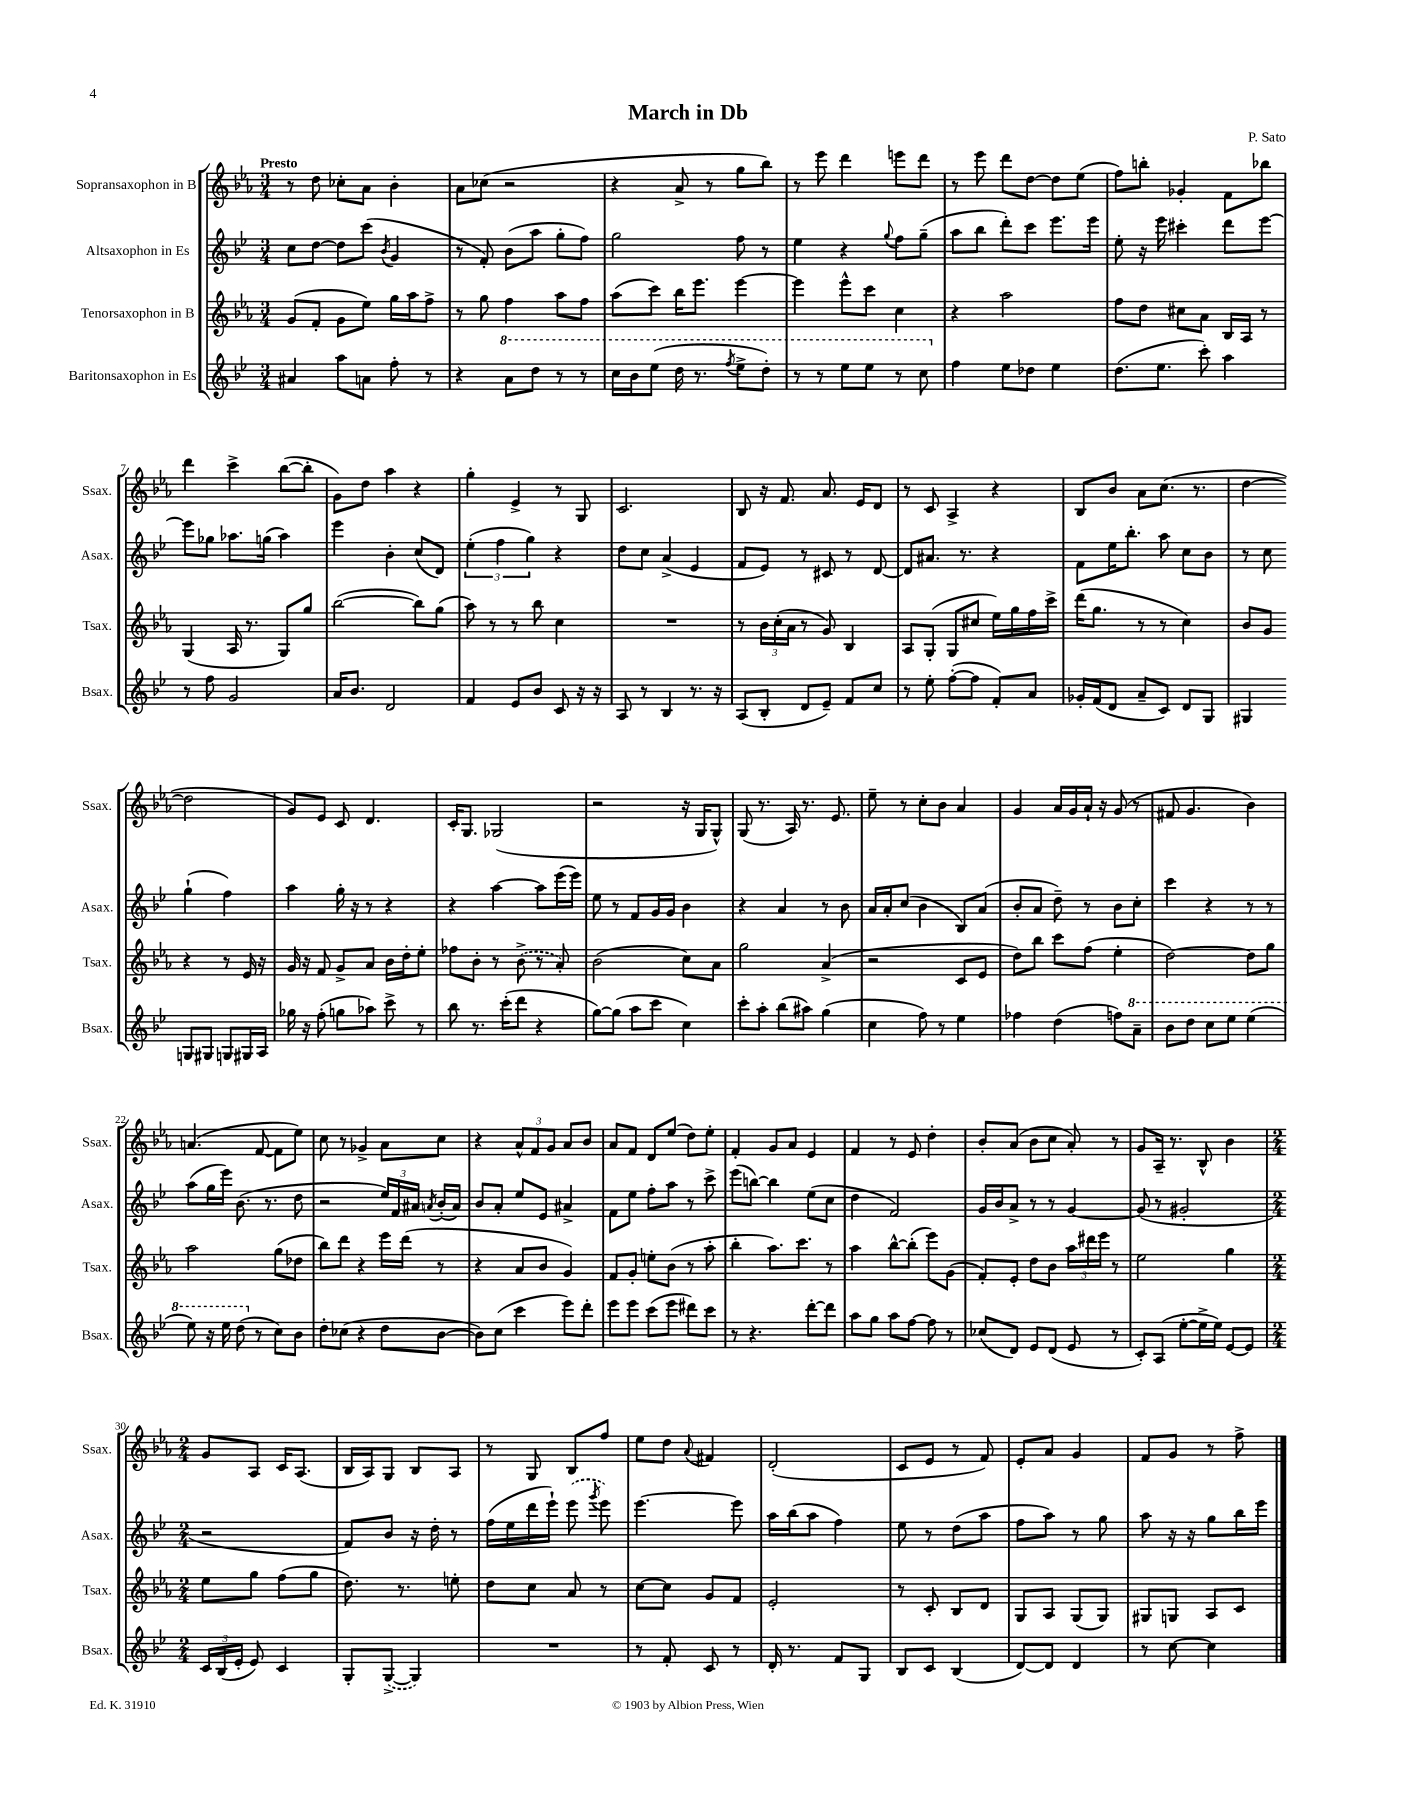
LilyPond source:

\header { title = "March in Db" composer = "P. Sato" }
<<
\new StaffGroup <<
\new Staff = "s0" \with { instrumentName = "Sopransaxophon in B" shortInstrumentName = "Ssax." } {
    \clef treble \key ees \major \numericTimeSignature \time 3/4 \tempo "Presto"
    \autoBeamOff r8 d''8 ces''8[-. aes'8] bes'4-. |
    aes'8[ ces''8]( r2 |
    r4 aes'8-> r8 g''8[ bes''8]) |
    r8 ees'''8 d'''4 e'''8[ d'''8] |
    r8 ees'''8 d'''8[ d''8]~ d''8[ ees''8]( |
    f''8[) b''8]-. ges'4-. f'8[ bes''8] |
    d'''4 c'''4-> bes''8[~( bes''8]-. |
    g'8[) d''8] aes''4 r4 |
    g''4-. ees'4-> r8 g8 |
    c'2. |
    bes8 r16 f'8. aes'8. ees'16[ d'8] |
    r8 c'8 aes4-> r4 |
    bes8[ bes'8] aes'8[ c''8.]( r8. |
    d''4~ d''2 |
    g'8[) ees'8] c'8 d'4. |
    c'16[-. g8.] ges2( |
    r2 r16 g16[ g8]-^) |
    g8( r8. aes16) r8. ees'8. |
    ees''8-- r8 c''8[-. bes'8] aes'4 |
    g'4 aes'16[ g'16 aes'16]-! r16 g'8( r8 |
    fis'8 g'4. bes'4) |
    a'4.( f'8~ f'8[ ees''8]) |
    c''8 r8 ges'4-> aes'8[ c''8] |
    r4 \tuplet 3/2 { aes'8[-^ f'8 g'8] } aes'8[ bes'8] |
    aes'8[ f'8] d'8[ ees''8]( d''8[) ees''8]-. |
    f'4-. g'8[ aes'8] ees'4 |
    f'4 r8 ees'8 d''4-. |
    bes'8[-. aes'8]( bes'8[ c''8] aes'8-.) r8 |
    g'8[ aes16]-- r8. bes8-^ bes'4 |
    \numericTimeSignature \time 2/4 g'8[ aes8] c'16[ aes8.]( |
    bes16[ aes16) g8] bes8[ aes8] |
    r8 g8 bes8[ f''8] |
    ees''8[ d''8] \appoggiatura { aes'8 } fis'4 |
    d'2-.( |
    c'8[ ees'8] r8 f'8) |
    ees'8[-. aes'8] g'4 |
    f'8[ g'8] r8 f''8-> \bar "|." |
}
\new Staff = "s1" \with { instrumentName = "Altsaxophon in Es" shortInstrumentName = "Asax." } {
    \clef treble \key bes \major \numericTimeSignature \time 3/4
    \autoBeamOff c''8[ d''8]~ d''8[ c'''8]( \acciaccatura { bes'8 } g'4 |
    r8 f'8-.) bes'8[( a''8] g''8[-. f''8]) |
    g''2 f''8 r8 |
    ees''4 r4 \appoggiatura { g''8 } f''8[ g''8]--( |
    a''8[ bes''8] d'''8[-.) c'''8] ees'''8.[ ees'''16] |
    ees''8-. r16 ees'''16 cis'''4-. d'''8[ ees'''8]~ |
    ees'''8[ ges''8] aes''8.[ g''16]( aes''4) |
    ees'''4 bes'4-. c''8[( d'8]) |
    \tuplet 3/2 { ees''4-.( f''4 g''4) } r4 |
    d''8[ c''8] a'4->( ees'4 |
    f'8[ ees'8]) r8 cis'8 r8 d'8~ |
    d'8[ ais'8.] r8. r4 |
    f'8[ ees''16 bes''8.]-. a''8 c''8[ bes'8] |
    r8 c''8 g''4-!( f''4) |
    a''4 g''16-. r16 r8 r4 |
    r4 a''4~ a''8[ ees'''16( ees'''16]) |
    ees''8 r8 f'8[ g'16 g'16] bes'4 |
    r4 a'4 r8 bes'8 |
    a'16[ a'16-. c''8]( bes'4 bes8[) a'8]( |
    bes'8[-. a'8] d''8--) r8 bes'8[ c''8]-. |
    c'''4 r4 r8 r8 |
    a''8[( g''16 ees'''16]) bes'8.( r8. d''8 |
    r2 \tuplet 3/2 { ees''16[) f'16 ais'16] } \acciaccatura { a'8 } bes'16[-.( a'16]) |
    bes'8[ a'8]-. ees''8[ ees'8] ais'4-> |
    f'8[ ees''8] f''8[-. a''8] r8 c'''8-> |
    ees'''8[( b''8]~) b''4 ees''8[( c''8] |
    d''4 f'2) |
    g'16[ bes'16 a'8]-> r8 r8 g'4~ |
    g'8( r8 gis'2-. |
    \numericTimeSignature \time 2/4 r2 |
    f'8[) bes'8] r16 d''16-. r8 |
    f''16[( ees''16 d'''16 ees'''16]-!) \once \slurDashed ees'''8( \acciaccatura { g'''8 } ees'''8) |
    ees'''4.~ ees'''8 |
    a''16[ bes''16( a''8] f''4) |
    ees''8 r8 d''8[( a''8] |
    f''8[ a''8]) r8 g''8 |
    a''8 r16 r16 g''8[ bes''16 ees'''16] \bar "|." |
}
\new Staff = "s2" \with { instrumentName = "Tenorsaxophon in B" shortInstrumentName = "Tsax." } {
    \clef treble \key ees \major \numericTimeSignature \time 3/4
    \autoBeamOff g'8[( f'8]-. g'8[ ees''8]) g''16[ aes''16 f''8]-> |
    r8 g''8 f''4 aes''8[ f''8] |
    aes''8[( c'''8]) bes''16[ ees'''8.] ees'''4~ |
    ees'''4 ees'''8[-^ c'''8] c''4 |
    r4 aes''2 |
    f''8[ d''8] cis''8[ aes'8] bes16[ aes16] r8 |
    g4( aes16 r8. g8[) g''8] |
    bes''2~( bes''8[) g''8]( |
    aes''8) r8 r8 bes''8 c''4 |
    R2. |
    r8 \tuplet 3/2 { bes'16[ c''16-.( aes'16] } r8 g'8) bes4 |
    aes8[ g8]-.( g8[ cis''8] ees''16[) g''16 f''16 c'''16]-> |
    d'''16[( g''8.] r8 r8 c''4) |
    bes'8[ g'8] r4 r8 ees'16 r16 |
    g'16 r16 f'8 g'8[-> aes'8] bes'16[ d''16-. ees''8]-. |
    fes''8[ bes'8]-. r8 \once \slurDashed bes'8->( r8 aes'8-.) |
    bes'2( c''8[) aes'8] |
    g''2 aes'4->( |
    r2 c'8[ ees'8] |
    d''8[) bes''8] c'''8[ f''8]( ees''4-. |
    d''2~) d''8[ g''8] |
    aes''2 g''8[( des''8] |
    bes''8[) d'''8] r4 ees'''16[ d'''16]( r8 |
    r4 aes'8[ bes'8] g'4) |
    f'8[ g'8]-. e''8[-. bes'8]( r8 aes''8-. |
    bes''4-. aes''8.[) c'''8.] r8 |
    aes''4 bes''8[~-^ bes''8]-.( ees'''8[) g'8]( |
    f'8[-.) ees'8]-. d''8[ bes'8] \tuplet 3/2 { aes''16[ dis'''16 ees'''16] } r8 |
    ees''2 g''4 |
    \numericTimeSignature \time 2/4 ees''8[ g''8] f''8[( g''8] |
    d''8.) r8. e''8-. |
    d''8[ c''8] aes'8 r8 |
    c''8[~ c''8] g'8[ f'8] |
    ees'2-. |
    r8 c'8-. bes8[ d'8] |
    g8[ aes8] g8[( g8]) |
    gis8[ g8] aes8[ c'8] \bar "|." |
}
\new Staff = "s3" \with { instrumentName = "Baritonsaxophon in Es" shortInstrumentName = "Bsax." } {
    \clef treble \key bes \major \numericTimeSignature \time 3/4
    \autoBeamOff ais'4 a''8[ a'8] f''8-. r8 |
    r4 \ottava #1 a''8[ d'''8] r8 r8 |
    c'''16[ bes''16 ees'''8]( d'''16 r8. \acciaccatura { f'''8 } ees'''8[-> d'''8]-.) |
    r8 r8 ees'''8[ ees'''8] r8 c'''8 \ottava #0 |
    f''4 ees''8[ des''8] ees''4 |
    d''8.[( ees''8.] c'''8-.) a''4 |
    r8 f''8 g'2 |
    a'16[ bes'8.] d'2 |
    f'4 ees'8[ bes'8] c'8 r16 r16 |
    a8 r8 bes4 r8. r16 |
    a8[( bes8]-. d'8[ ees'8]--) f'8[ c''8] |
    r8 ees''8-. f''8[~-.( f''8] f'8[-.) a'8] |
    ges'16[-. f'16( d'8] a'8[-- c'8]) d'8[ g8] |
    gis4 g8[ gis8] g8[ gis16 a16] |
    ges''16 r16 f''8-.( g''8[ aes''8]) c'''8-> r8 |
    bes''8 r8. c'''16[-.( d'''8] r4 |
    g''8[~) g''8]( a''8[ c'''8] c''4) |
    c'''8[-. a''8]-. bes''8[( ais''8]) g''4( |
    c''4 f''8) r8 ees''4 |
    fes''4 d''4( f''8[) \ottava #1 a''8]-- |
    bes''8[ d'''8] c'''8[ ees'''8] ees'''4( |
    ees'''8) r16 ees'''16 d'''8( \ottava #0 r8 c''8[) bes'8] |
    d''8[-. ces''8]( r4 d''8[ bes'8]~ |
    bes'8[) c''8]( c'''4 ees'''8[) d'''8]-. |
    ees'''8[ ees'''8] c'''8[( ees'''8] dis'''8[) c'''8] |
    r8 r4. d'''8[~-. d'''8] |
    a''8[ g''8] a''8[ f''8]~ f''8 r8 |
    ces''8[( d'8]) ees'8[ d'8]( ees'8 r8 |
    c'8[-.) a8]( ees''8[~-. ees''16-> ees''16]) ees'8[~ ees'8] |
    \numericTimeSignature \time 2/4 \tuplet 3/2 { c'16[ bes16( ees'16]-. } ees'8) c'4 |
    g8[-. \once \slurDashed g8]~->( g4) |
    R2 |
    r8 f'8-. c'8 r8 |
    d'16-. r8. f'8[ g8] |
    bes8[ c'8] bes4( |
    d'8[~) d'8] d'4 |
    r8 c''8~ c''4 \bar "|." |
}
>>
>>
